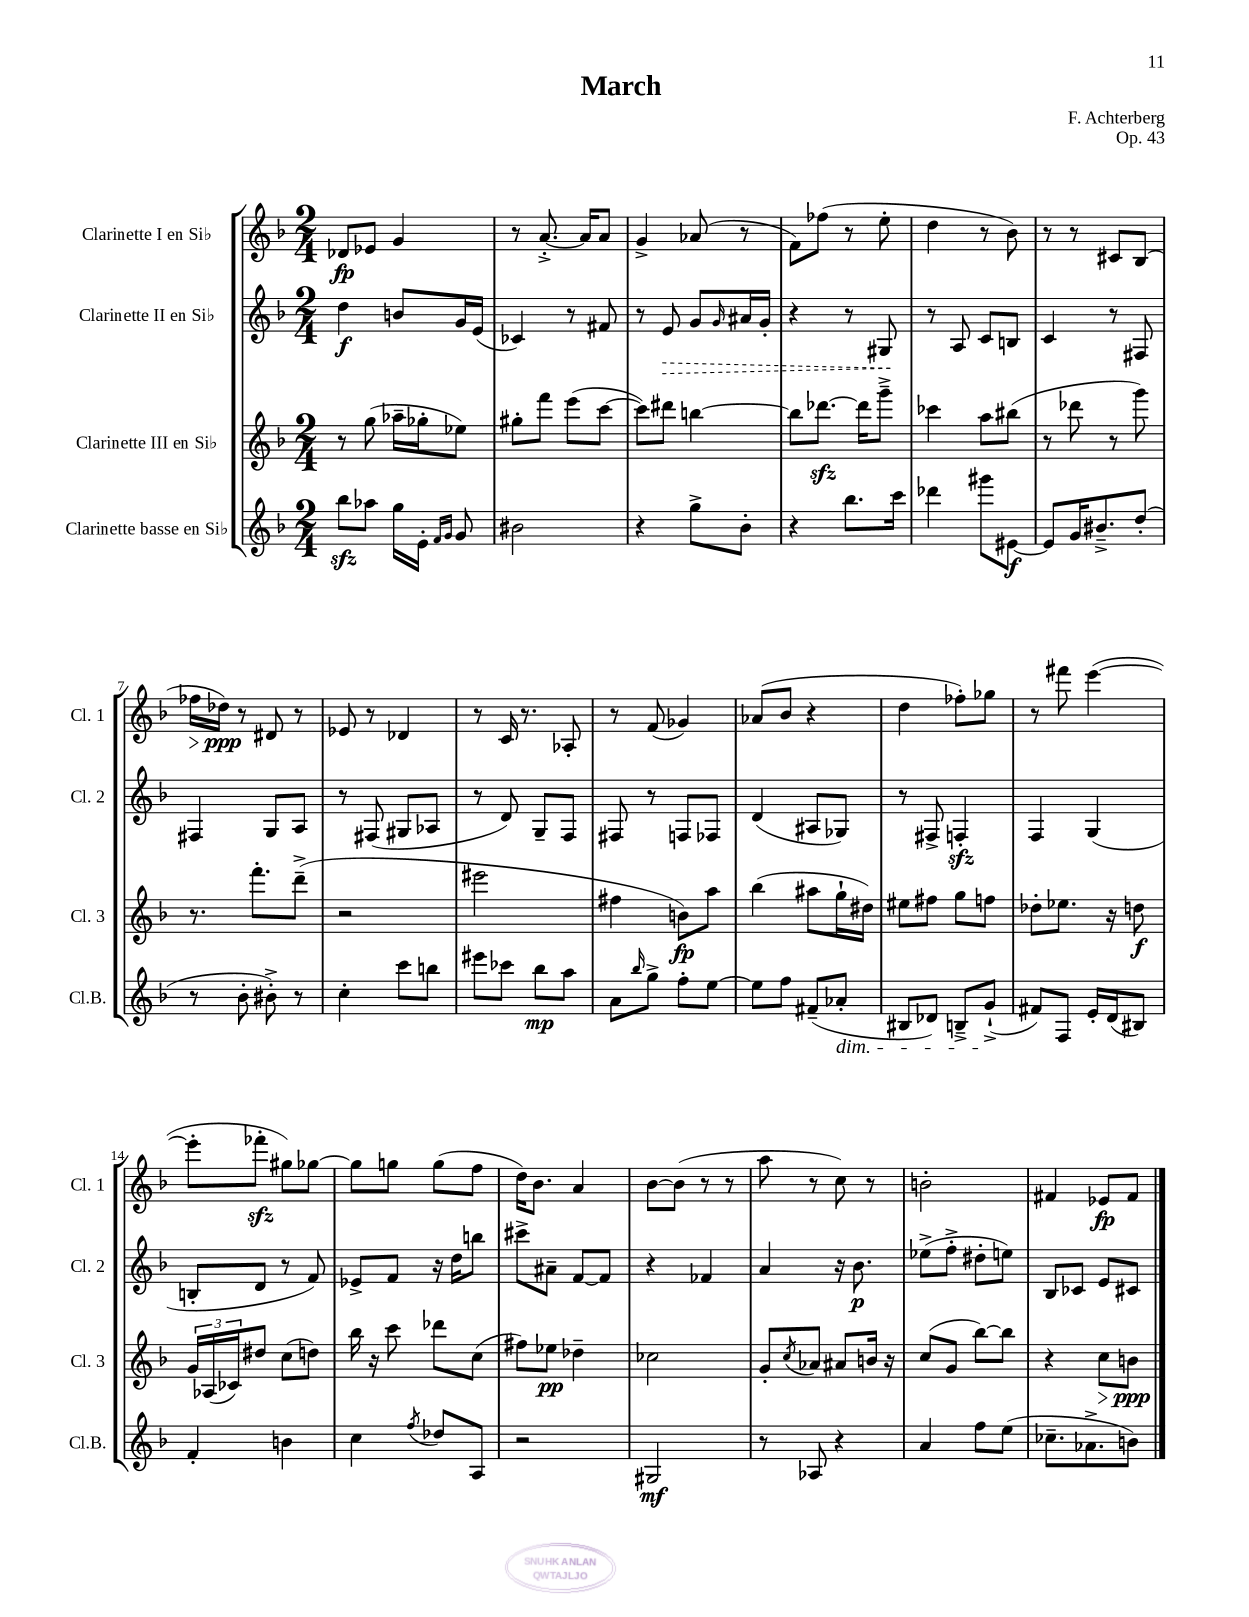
\header { title = "March" composer = "F. Achterberg" opus = "Op. 43" }
<<
\new StaffGroup <<
\new Staff = "s0" \with { instrumentName = "Clarinette I en Sib" shortInstrumentName = "Cl. 1" } {
    \clef treble \key f \major \numericTimeSignature \time 2/4
    des'8\fp ees'8 g'4 |
    r8 a'8.~-.-> a'16 a'8 |
    g'4-> aes'8( r8 |
    f'8) fes''8( r8 e''8-. |
    d''4 r8 bes'8) |
    r8 r8 cis'8 bes8( |
    fes''16\> des''16\ppp\!) r8 dis'8 r8 |
    ees'8 r8 des'4 |
    r8 c'16 r8. aes8-. |
    r8 f'8( ges'4) |
    aes'8( bes'8 r4 |
    d''4 fes''8-.) ges''8 |
    r8 fis'''8 e'''4~( |
    e'''8-. fes'''8-.\sfz gis''8) ges''8~ |
    ges''8 g''8 g''8( f''8 |
    d''16) bes'8. a'4 |
    bes'8~ bes'8( r8 r8 |
    a''8 r8 c''8) r8 |
    b'2-. |
    fis'4 ees'8\fp fis'8 \bar "|." |
}
\new Staff = "s1" \with { instrumentName = "Clarinette II en Sib" shortInstrumentName = "Cl. 2" } {
    \clef treble \key f \major \numericTimeSignature \time 2/4
    d''4\f b'8 g'16 e'16( |
    ces'4) r8 fis'8 |
    r8 \once \override Hairpin.style = #'dashed-line e'8\> g'8 \grace { g'16 } ais'16 g'16-. |
    r4 r8 gis8\! |
    r8 a8 c'8 b8 |
    c'4 r8 fis8 |
    fis4 g8 a8 |
    r8 fis8( gis8 aes8 |
    r8 d'8) g8-- f8 |
    fis8 r8 f8 fes8 |
    d'4( ais8 ges8) |
    r8 fis8-> f4-.\sfz |
    f4 g4( |
    b8-. d'8 r8 f'8) |
    ees'8-> f'8 r16 d''16 b''8 |
    cis'''8-> ais'8-- f'8~ f'8 |
    r4 fes'4 |
    a'4 r16 bes'8.\p |
    ees''8->( f''8-.-> dis''8-. e''8) |
    bes8 ces'8 e'8 cis'8 \bar "|." |
}
\new Staff = "s2" \with { instrumentName = "Clarinette III en Sib" shortInstrumentName = "Cl. 3" } {
    \clef treble \key f \major \numericTimeSignature \time 2/4
    r8 g''8( aes''16-- ges''16-. ees''8) |
    gis''8-. f'''8 e'''8( c'''8~ |
    c'''8) dis'''8 b''4~ |
    b''8 des'''8.~\sfz des'''16 g'''8---> |
    ces'''4 a''8 bis''8( |
    r8 des'''8 r8 g'''8) |
    r8. f'''8.-. d'''8--->( |
    r2 |
    eis'''2 |
    fis''4 b'8\fp) a''8 |
    bes''4( ais''8 g''16-! dis''16) |
    eis''8 fis''8 g''8 f''8 |
    des''8-. ees''8. r16 d''8\f |
    \tuplet 3/2 { g'16 aes16( ces'16) } dis''8 c''8( d''8) |
    bes''16 r16 c'''8 des'''8 c''8( |
    fis''8) ees''8\pp des''4-- |
    ces''2 |
    g'8-. \acciaccatura { c''8 } aes'8 ais'8 b'16 r16 |
    c''8( g'8 bes''8~) bes''8 |
    r4 c''8\> b'8\ppp\! \bar "|." |
}
\new Staff = "s3" \with { instrumentName = "Clarinette basse en Sib" shortInstrumentName = "Cl.B." } {
    \clef treble \key f \major \numericTimeSignature \time 2/4
    bes''8\sfz aes''8 g''16 e'16-. \grace { f'16 g'16 } g'8 |
    bis'2 |
    r4 g''8-> bes'8-. |
    r4 bes''8. c'''16 |
    des'''4 gis'''8 eis'8~\f |
    eis'8 g'16 bis'8.---> d''8-.( |
    r8 bes'8-. bis'8-.->) r8 |
    c''4-. c'''8 b''8 |
    eis'''8 ces'''8 bes''8\mp a''8 |
    a'8 \grace { bes''16 } g''8-> f''8-. e''8~ |
    e''8 f''8 fis'8--( aes'8-.\dim |
    bis8 des'8) b8---> g'8-!->\!( |
    fis'8) f8 e'16-. d'16( bis8) |
    f'4-. b'4 |
    c''4 \acciaccatura { f''8 } des''8 a8 |
    r2 |
    gis2\mf |
    r8 aes8 r4 |
    a'4 f''8 e''8( |
    ces''8.-- aes'8.-> b'8) \bar "|." |
}
>>
>>
